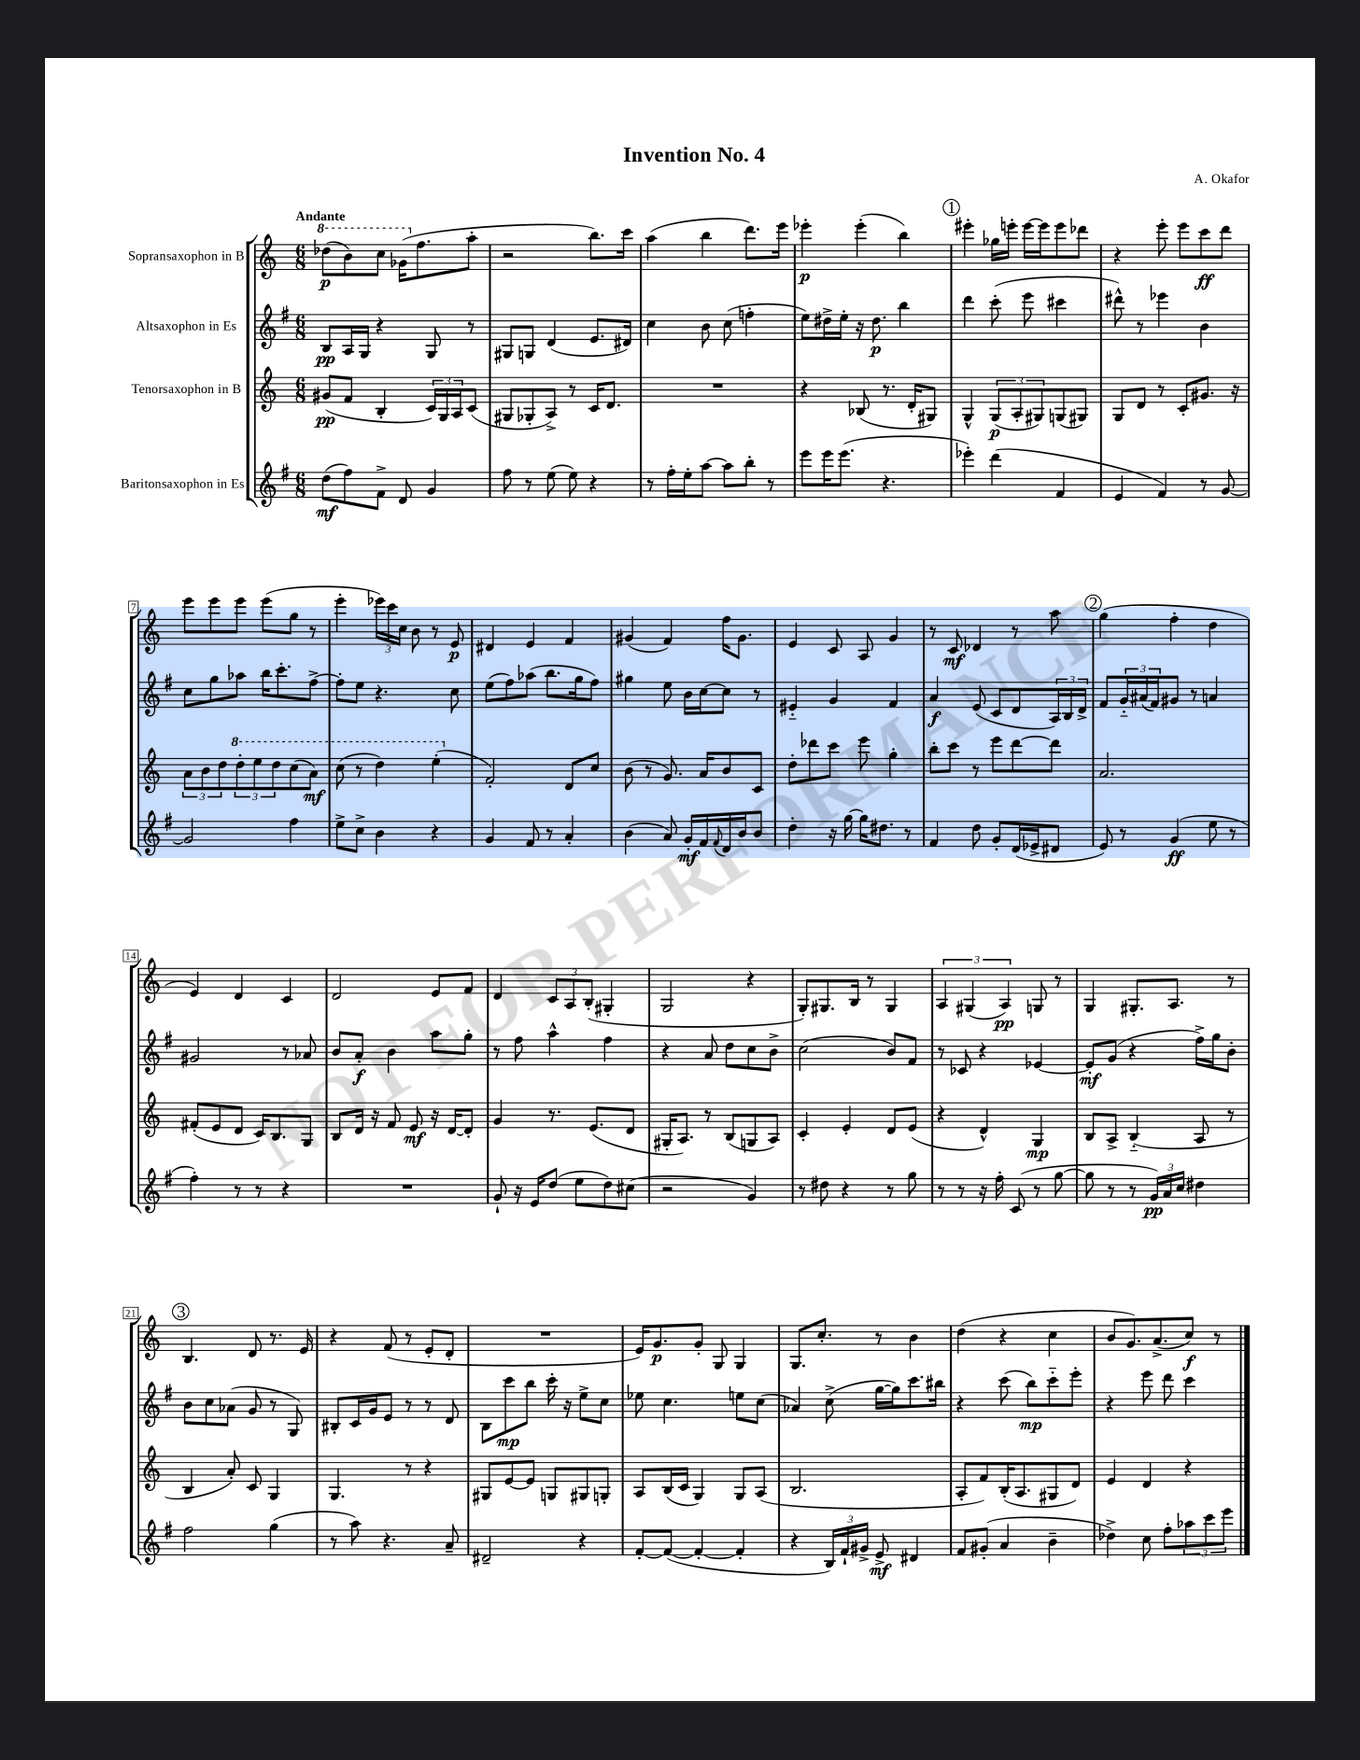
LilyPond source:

\header { title = "Invention No. 4" composer = "A. Okafor" }
<<
\new StaffGroup <<
\new Staff = "s0" \with { instrumentName = "Sopransaxophon in B" } {
    \clef treble \key c \major \numericTimeSignature \time 6/8 \tempo "Andante"
    \ottava #1 des'''8\p( b''8) c'''8 ges''16( \ottava #0 f''8. a''8-. |
    r2 b''8.) c'''16 |
    a''4( b''4 d'''8.) e'''16 |
    ees'''4-.\p ees'''4-.( b''4) |
    \mark \markup { \circle "1" } eis'''4-. ges''16 e'''16-. e'''16~ e'''16 e'''8 des'''8 |
    r4 e'''8-. e'''8 c'''8\ff d'''8 |
    e'''8 e'''8 e'''8 e'''8( g''8 r8 |
    e'''4-. \tuplet 3/2 { ees'''16) c'''16 c''16 } b'8 r8 e'8\p |
    dis'4 e'4 f'4 |
    gis'4( f'4) f''16 gis'8. |
    e'4 c'8 a8 g'4 |
    r8 c'8\mf des'4 r8 a''8 |
    \mark \markup { \circle "2" } g''4( f''4-. d''4 |
    e'4) d'4 c'4 |
    d'2 e'8 f'8 |
    d'4 \tuplet 3/2 { c'8 a8 b8-.( } gis4-. |
    g2 r4 |
    g8-.) gis8. b16 r8 gis4 |
    \tuplet 3/2 { a4 gis4( a4\pp) } g8 r8 |
    g4 gis8.-. a8. r8 |
    \mark \markup { \circle "3" } b4. d'8 r8. e'16 |
    r4 f'8( r8 e'8-. d'8-. |
    R2. |
    e'16) g'8.\p g'8-. g8 g4 |
    g8. c''8.-. r8 b'4 |
    d''4( r4 c''4 |
    b'8 g'8.) a'8.->( c''8\f) r8 \bar "|." |
}
\new Staff = "s1" \with { instrumentName = "Altsaxophon in Es" } {
    \clef treble \key g \major \numericTimeSignature \time 6/8
    b8\pp a16 g16 r4 g8 r8 |
    gis8 g8 d'4( e'8. dis'16) |
    c''4 b'8 c''8( f''4-. |
    e''8) dis''16-> e''16-. r16 dis''8.\p b''4 |
    \mark \markup { \circle "1" } d'''4 c'''8-.( e'''8 cis'''4 |
    dis'''8-^) r8 ees'''4 b'4 |
    c''8 g''8 aes''8 b''16 c'''8.-. fis''8~-> |
    fis''8-. e''8 r4. c''8 |
    e''8( fis''8) aes''8( b''8. g''16 fis''8) |
    gis''4 e''8 b'16 c''16~ c''8 r8 |
    eis'4-_ g'4 fis'4 |
    a'4\f e'8( c'8 d'8 \tuplet 3/2 { a16) b16 d'16-> } |
    \mark \markup { \circle "2" } fis'8 \tuplet 3/2 { g'16-_ ais'16( fis'16) } gis'8 r8 a'4 |
    gis'2 r8 aes'8 |
    b'8 a'8-.\f b'4 a''8 g''8-. |
    r8 fis''8 a''4-^ fis''4 |
    r4 a'8 d''8 c''8 b'8-> |
    c''2( b'8) fis'8 |
    r8 ces'8 r4 ees'4~ |
    ees'8-.\mf g'8( r4 fis''16->) g''16 b'8-. |
    \mark \markup { \circle "3" } b'8 c''8 aes'8( g'8 r8 g8) |
    bis8-. c'16 g'16 e'8 r8 r8 d'8 |
    b8 c'''8\mp b''8 c'''16-. r16 e''8-> c''8 |
    ees''8 c''4. e''8 c''8( |
    aes'4) c''8->( g''16~ g''16) c'''8. bis''16 |
    r4 c'''8( b''8\mp) c'''8-_ e'''8-. |
    r4 e'''8 d'''8 c'''4 \bar "|." |
}
\new Staff = "s2" \with { instrumentName = "Tenorsaxophon in B" } {
    \clef treble \key c \major \numericTimeSignature \time 6/8
    gis'8\pp( f'8 b4-. \tuplet 3/2 { c'16) g16 a16 } c'8( |
    gis8 ges8-. a8->) r8 c'16 d'8. |
    R2. |
    r4 bes8( r8. d'16-. gis8) |
    \mark \markup { \circle "1" } g4-^ \tuplet 3/2 { g8\p( a8-. gis8) } g8( gis8) |
    g8 d'8 r8 c'8-. gis'8. r16 |
    \tuplet 3/2 { a'8 b'8 d''8 } \tuplet 3/2 { \ottava #1 d'''8-. e'''8 d'''8 } c'''8( a''8\mf) |
    c'''8( r8 d'''4) e'''4-.( \ottava #0 |
    f'2-.) d'8 c''8 |
    b'8( r8 g'8.) a'16 b'8 c'8 |
    d''8-. des'''8 c'''8 e'''8 g''4-. |
    b''8-. c'''8 r8 e'''8 d'''8~ d'''8 |
    \mark \markup { \circle "2" } a'2. |
    fis'8-.( e'8 d'8 c'16) b8. g8 |
    b8 d'16 r16 f'8 e'8\mf r16 d'16~ d'8-. |
    g'4 r8. e'8.( d'8 |
    gis16-. a8.) r8 b8( g8 a8) |
    c'4-. e'4-. d'8 e'8( |
    r4 d'4-^) g4\mp |
    b8 a8-> b4-_( a8 r8 |
    \mark \markup { \circle "3" } b4 a'8-.) c'8 g4 |
    g4. r8 r4 |
    gis8 e'8~ e'8 g8 gis8 g8-. |
    a8 b16( c'16 g4) g8 a8( |
    b2. |
    a8-. f'8) b16-.( a8. gis8 d'8) |
    e'4 d'4 r4 \bar "|." |
}
\new Staff = "s3" \with { instrumentName = "Baritonsaxophon in Es" } {
    \clef treble \key g \major \numericTimeSignature \time 6/8
    d''8\mf( fis''8) fis'8-> d'8 g'4 |
    fis''8 r8 e''8( e''8) r4 |
    r8 fis''16-. e''16-. a''8~ a''8 b''8-. r8 |
    e'''8 e'''16 e'''8.( r4. |
    \mark \markup { \circle "1" } ees'''4-.) d'''4( fis'4 |
    e'4 fis'4) r8 g'8~ |
    g'2 fis''4 |
    e''8-> c''8-> b'4 r4 |
    g'4 fis'8 r8 a'4-. |
    b'4( a'8) g'16-.\mf fis'16 \appoggiatura { fis'8 } d'16 b'16 b'8 |
    d''4-. r16 g''16~ g''16 dis''8. r8 |
    fis'4 d''8 g'8-. d'16( ees'16-> dis'8 |
    \mark \markup { \circle "2" } e'8) r8 g'4\ff( e''8 r8 |
    fis''4-.) r8 r8 r4 |
    R2. |
    g'8-! r16 e'16 d''8( e''8 d''8) cis''8( |
    r2 g'4) |
    r8 dis''8 r4 r8 g''8 |
    r8 r8 r16 fis''16-. c'8( r8 g''8~ |
    g''8 r8 r8 \tuplet 3/2 { g'16\pp) a'16 c''16 } dis''4 |
    \mark \markup { \circle "3" } fis''2 g''4( |
    r8 a''8) r4. a'8-- |
    dis'2-- r4 |
    fis'8~-. fis'8~( fis'4~-. fis'4-. |
    r4 \tuplet 3/2 { b16) fis'16-! gis'16-> } e'8->\mf dis'4 |
    fis'8 gis'8-.( a'4 b'4-- |
    des''4->) c''8 fis''8-. \tuplet 3/2 { aes''8 c'''8 e'''8 } \bar "|." |
}
>>
>>
\layout { \context { \Score \override BarNumber.stencil = #(make-stencil-boxer 0.1 0.3 ly:text-interface::print) } }
